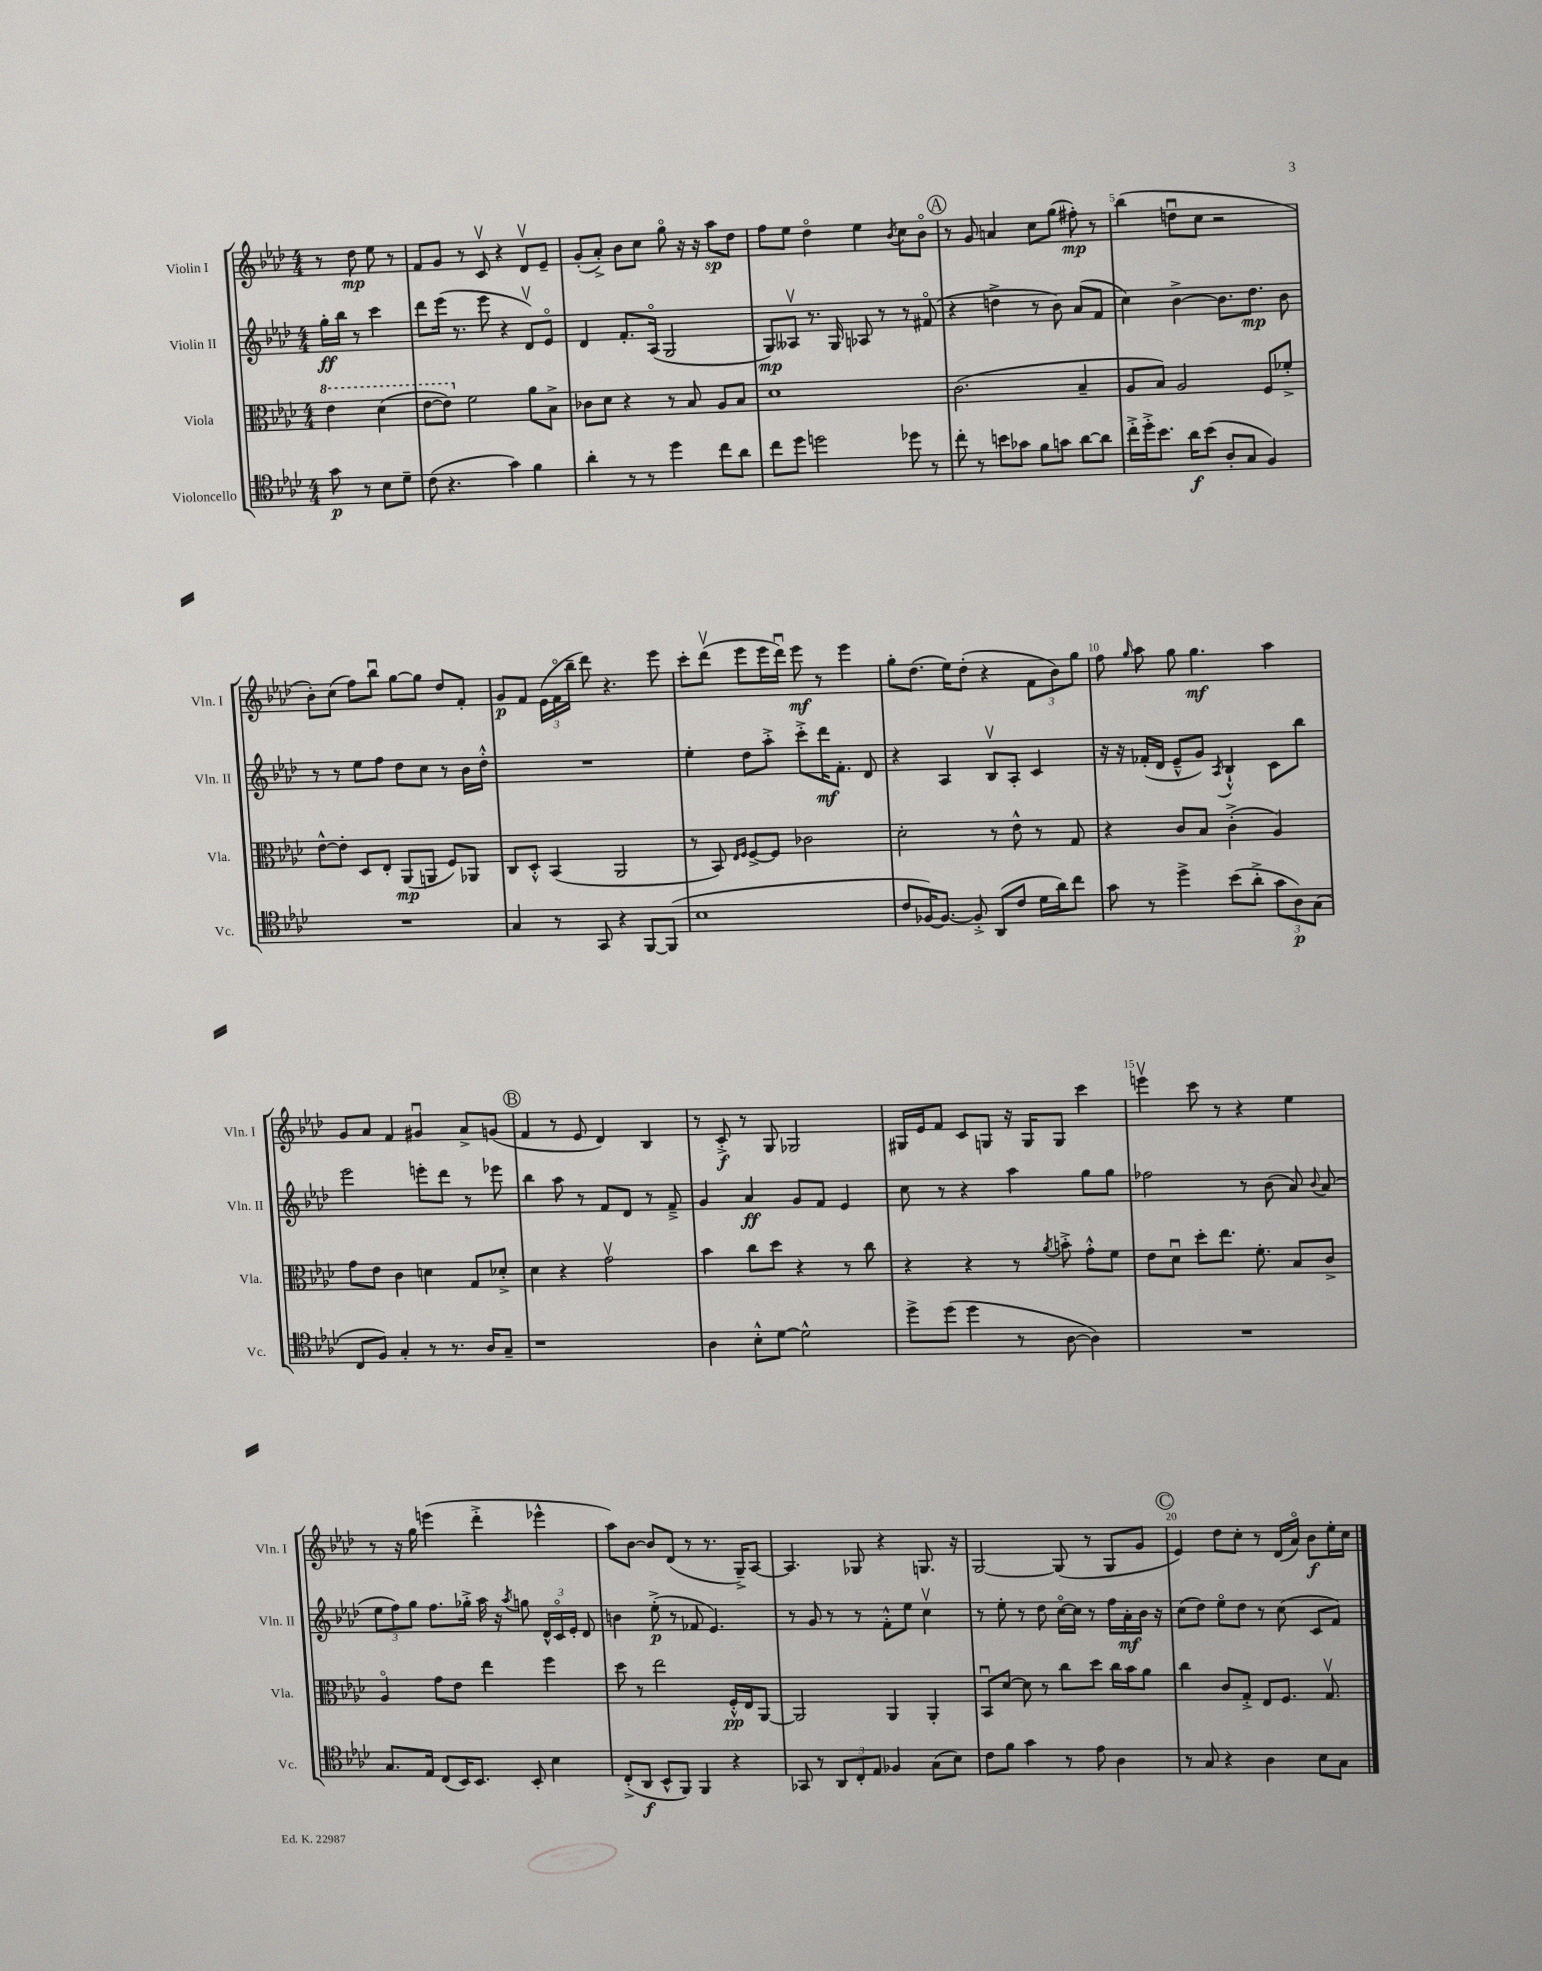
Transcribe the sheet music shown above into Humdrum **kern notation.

**kern	**kern	**kern	**kern
*staff4	*staff3	*staff2	*staff1
*clefC4	*clefC3	*clefG2	*clefG2
*k[b-e-a-d-]	*k[b-e-a-d-]	*k[b-e-a-d-]	*k[b-e-a-d-]
*M4/4	*M4/4	*M4/4	*M4/4
8g	4ee-	16gg'	8r
.	.	16bb-	.
8r	.	8r	8dd-
8B-	(4dd-	4ccc	8ee-
8d-~	.	.	8r
=	=	=	=
(8c	[8ee-	8ddd-	8f
4.r	8ee-])	(16eee-	8g
.	.	8.r	.
.	2f	.	8r
.	.	8eee-	8cv
4g)	.	4r	4r
4f	8a-	8d-v)	8d-v
.	8B-^	8e-o	8e-~
=	=	=	=
4a-'	8c-	4d-	(8g'
.	8d-	.	8a-'^)
8r	4r	8.f'	8b-
8r	.	.	8cc
.	.	(16A-o	.
4dd-	8r	2G	8ggo
.	8B-	.	16r
.	.	.	16r
8cc	8A-	.	8aa-
8a-	8B-	.	8dd-
=	=	=	=
8cc	1d-	8G)	8ff
8dd-	.	8A--v	8ee-
2dd	.	8.r	4dd-o
.	.	16G	.
.	.	8A-	4ee-
.	.	8r	.
.	.	.	8qb-
8dd-	.	8r	8cc
8r	.	(8f#o	8b-o
=	=	=	=
8cc'	(2.c	4r	8r
8r	.	.	8g
8b	.	4dd^	4a
8g-	.	.	.
8f	.	8r	8cc
8g	.	8b-)	(8gg
[8a-	4B-~	(8a-	8ff#')
8a-]	.	8f	8r
=	=	=	=
16cc'^	8A-	4cc)	(4bb-
16dd-'^	.	.	.
8.b-	8B-)	.	.
.	2A-	[4b-^	8ddu
16a-	.	.	.
(8b-	.	.	8cc
8A-'	.	8.b-]	2r
8G	.	.	.
.	.	8.dd-	.
4F)	8F	.	.
.	8f-'^	8b-	.
=	=	=	=
1r	[8e-^^	8r	8b-')
.	8e-']	8r	(8cc
.	8D-	8ee-	8ff)
.	8E-'	8ff	8bb-u
.	(8AA-	8dd-	[8gg
.	8AA	8cc	8gg]
.	8F)	8r	8dd-
.	8AA-	16b-	8f'
.	.	16dd-'^^	.
=	=	=	=
4G	8C	1r	8g
.	8D-'^^	.	8f
8r	(4BB-	.	(24e-
.	.	.	24fo
.	.	.	24bb-~
8GG	.	.	8ddd-)
4r	2AA-	.	4.r
[8FF	.	.	.
(8FF]	.	.	8eee-
=	=	=	=
1B-	8r	4ee-'	8ccc'
.	8BB-)	.	(8ddd-v
.	16qqE-	.	.
.	16qqF	.	.
.	[8F^	8dd-	8eee-
.	8F]	8aa-'^	16eee-
.	.	.	16ddd-u)
.	2c-	8ccc'^	8eee-
.	.	16ddd-	8r
.	.	8.f'	.
.	.	.	4eee-
.	.	8d-	.
=	=	=	=
8c	2d-'	4r	8gg'
[16F-)	.	.	(8.dd-
8.F-_	.	.	.
.	.	4A-	.
.	.	.	16ee-)
8F-'^]	.	.	(8dd-'
(8AA-	8r	8B-v	4r
8c	8e-^^	8A-'	.
16d-	8r	4c	12f
16a-)	.	.	.
.	.	.	12b-)
8cc	8G	.	.
.	.	.	12gg
=	=	=	=
8g	4r	16r	8ff
.	.	16r	.
.	.	.	16qqgg
8r	.	(16f-'	8aa-
.	.	16d-	.
4dd-^	8c	8e-~^^	8gg
.	8B-	8g)	4.gg
.	.	8qA-	.
(8b-	(4c'^	4B-`^^	.
8a-'^	.	.	.
12g	4A-)	8c	4aa-
12A-)	.	.	.
.	.	8bb-	.
(12G	.	.	.
=	=	=	=
8C	8g	2eee-	8g
8F)	8e-	.	8a-
4G'	4c	.	4f
8r	4d	8eee'	4g#u
8.r	.	8ddd-	.
.	8G	8r	8a-^
16A-	.	.	.
8G~	8d-'^	8eee-	(8g
=	=	=	=
1r	4d-	4bb-	4f
.	4r	8aa-	8r
.	.	8r	8e-
.	2gv	8f	4d-)
.	.	8d-	.
.	.	8r	4B-
.	.	8f~^	.
=	=	=	=
4A-	4b-	4g	8r
.	.	.	8c'^
8B-'^^	8cc	4a-	8r
[8d-	8dd-	.	8G
2d-^^]	4r	8g	2G-
.	.	8f	.
.	8r	4e-	.
.	8cc	.	.
=	=	=	=
8dd-^	4r	8cc	16G#
.	.	.	16e-
(8dd-	.	8r	8f
4dd-	4r	4r	8c
.	.	.	8G
8r	8r	4aa-	16r
.	.	.	16G
.	8qa-	.	.
[8A-	8b'^	.	8G
4A-])	8g'^^	8gg	4ccc
.	8f	8gg	.
=	=	=	=
1r	8e-	2ff-	4eeev
.	8d-u	.	.
.	8dd-'	.	8ccc
.	8.ee-	.	8r
.	.	8r	4r
.	8.f'	.	.
.	.	(8b-	.
.	8B-	8a-)	4ee-
.	.	8qqb-	.
.	8c^	(8a-	.
=	=	=	=
8.G	4A-o	12ee-	8r
.	.	12ff)	.
.	.	.	16r
.	.	12gg	.
16E-	.	.	16gg
(8C	8g	8.ff	(4eee
16BB-)	8e-	.	.
8.BB-	.	16gg-'^	.
.	4ee-	16aa-	4ddd-'^
.	.	16r	.
.	.	8qaa-	.
8BB-'	.	8gg	.
4B-	4ff	24d-^^	4eee-^^
.	.	24co	.
.	.	24e-'	.
.	.	8d-	.
=	=	=	=
(8C'^	8dd-	4b	8aa-)
8AA-	8r	.	[8b-
8BB-^^	2ee-	(8ee-'^	8b-]
8FF)	.	8r	(8d-
4FF	.	8f-	8r
.	.	4.e-)	8.r
4r	16F'^^	.	.
.	16E-	.	16G~^)
.	[8AA-	.	[8A-
=	=	=	=
8GG-	2AA-]	8r	4.A-]
8r	.	8g	.
12AA-	.	8r	.
12C'	.	.	.
.	.	8r	8G-
12E-	.	.	.
4F-	4AA-	8f'^^	4r
.	.	8ee-	.
(8G	4AA-'	4ccv	8.G
8B-)	.	.	.
.	.	.	16r
=	=	=	=
8c	8BB-u	8r	[2G
8f	[8d-	8ee-'	.
4g	8d-]	8r	.
.	8r	8dd-	.
8r	8cc	[16cco	(8G]
.	.	16cc]	.
8e-	8dd-	8r	8r
4A-	16cc	16ff	8G
.	16b-	16a-'	.
.	8a-	16b-	8g
.	.	16r	.
=	=	=	=
8r	4cc	(8cc	4e-)
8G	.	8dd-)	.
4r	8c	8ee-o	8dd-
.	8G'^	8dd-	8cc'
4A-	8E-	8r	8r
.	8.F	(8cc	(16d-
.	.	.	16a-o)
8B-	.	8c	8b-
.	8.Gv	.	.
8G	.	8f)	16ee-'
.	.	.	16cc
==	==	==	==
*-	*-	*-	*-
